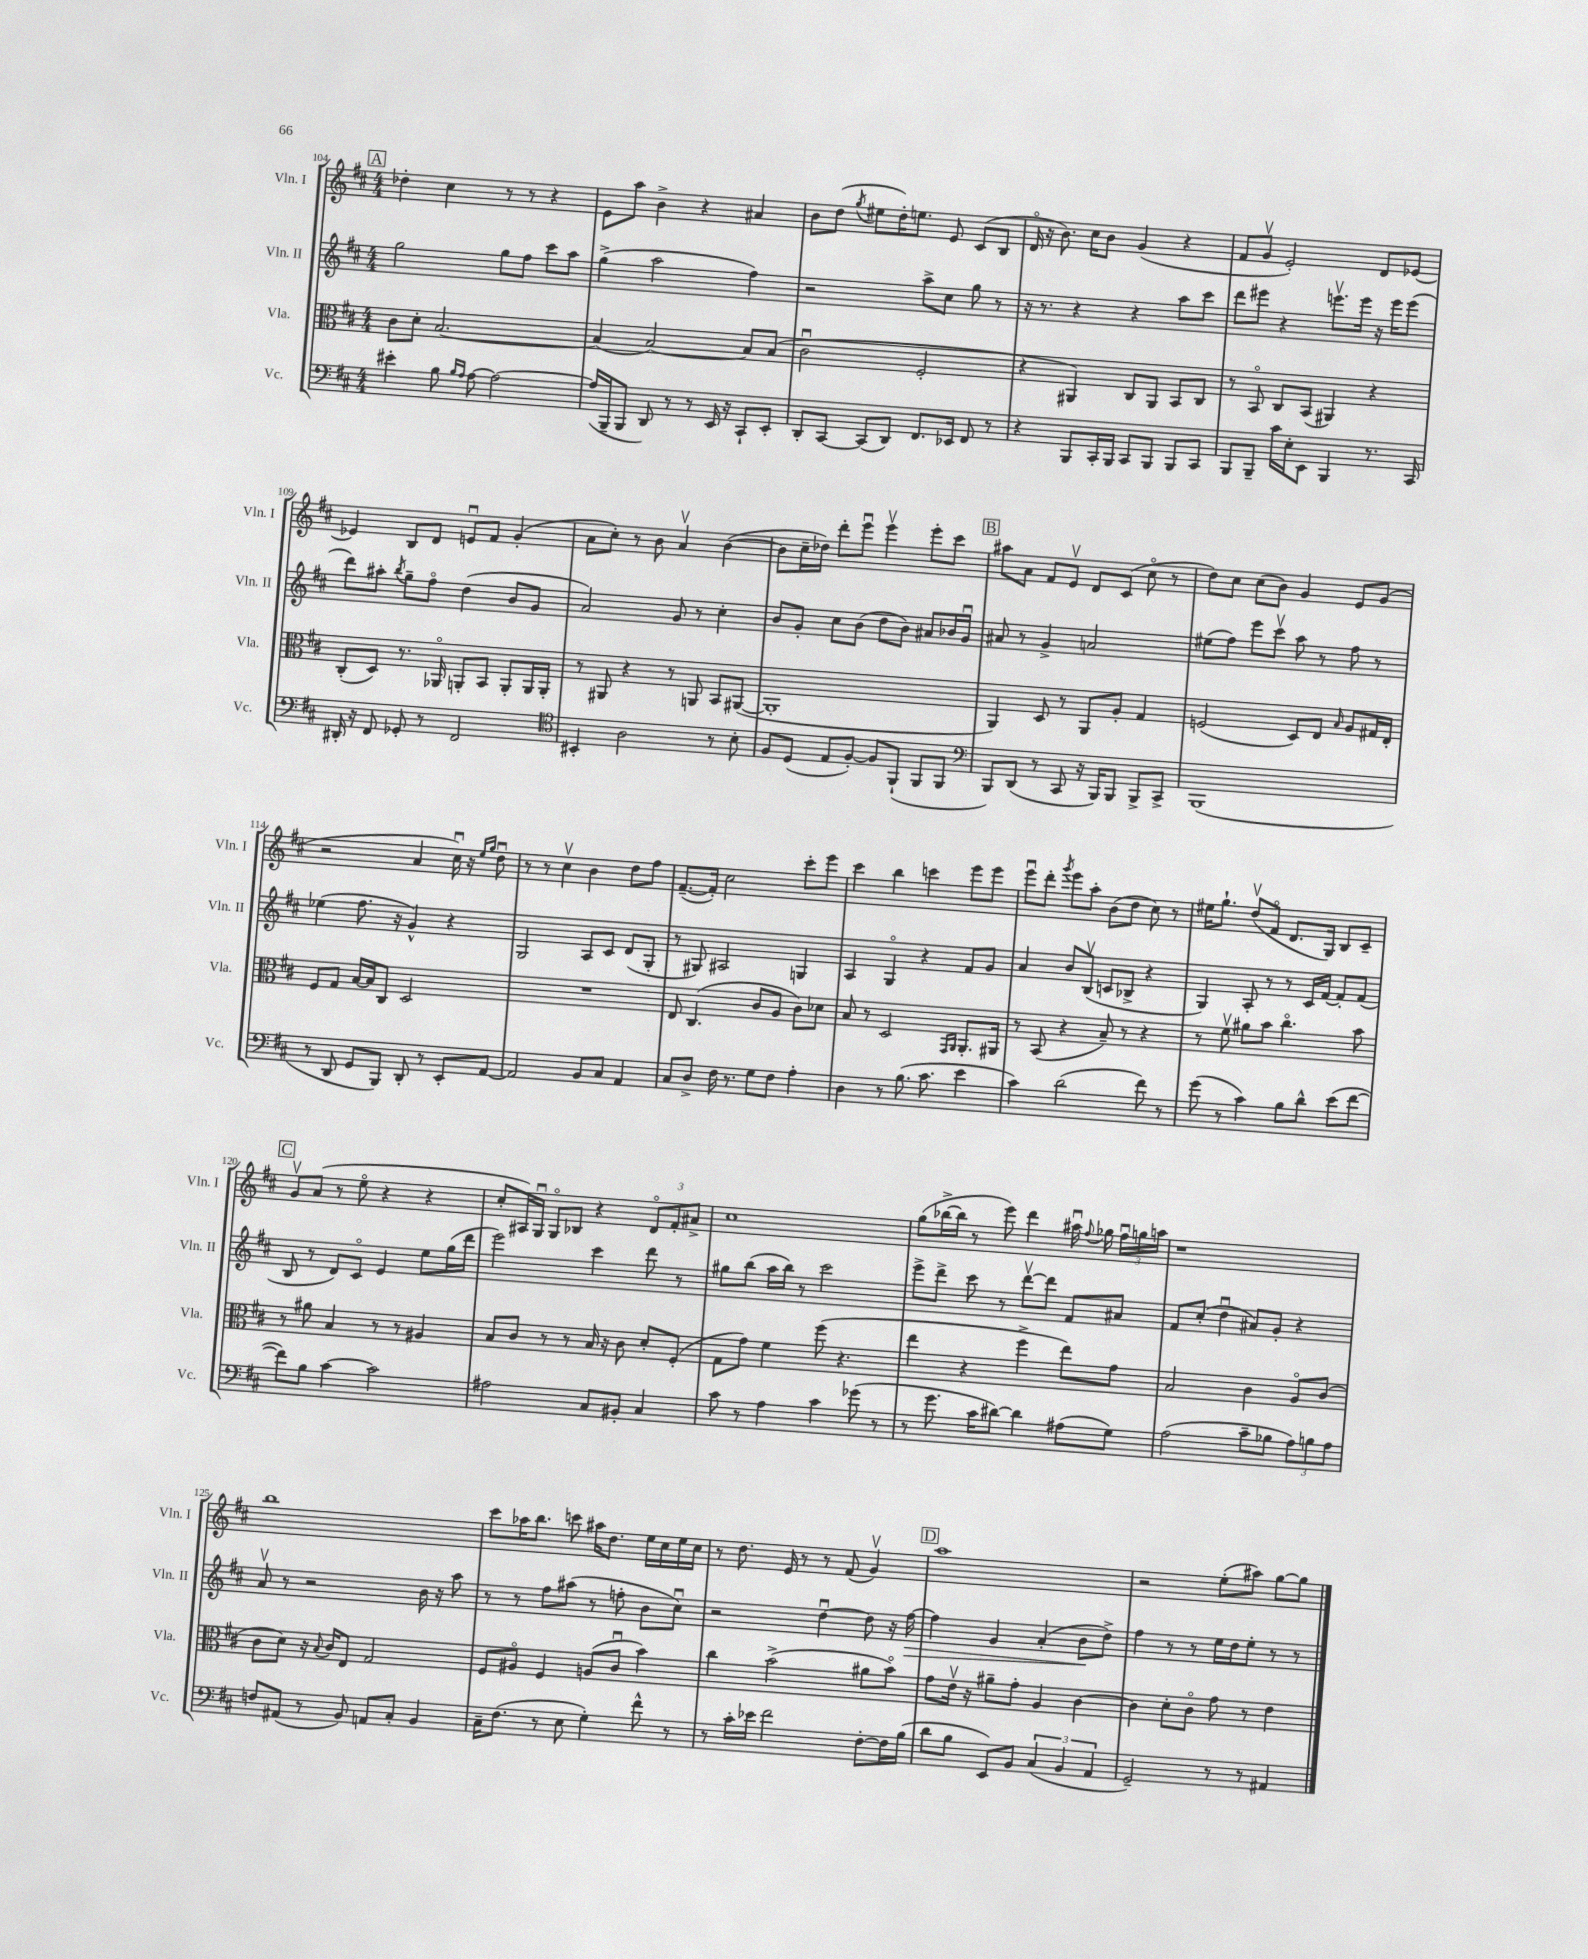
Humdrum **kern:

**kern	**kern	**kern	**dynam	**kern
*part4	*part3	*part2	*part2	*part1
*staff4	*staff3	*staff2	*staff2	*staff1
*I"Vc.	*I"Vla.	*I"Vln. II	*	*I"Vln. I
*I'Vc.	*I'Vla.	*I'Vln. II	*	*I'Vln. I
*clefF4	*clefC3	*clefG2	*	*clefG2
*k[f#c#]	*k[f#c#]	*k[f#c#]	*	*k[f#c#]
*M4/4	*M4/4	*M4/4	*	*M4/4
!!LO:REH:place=s1:t=A
=104	=104	=104	=104	=104
4e#X'\	8c#\L	2gg\	.	4dd-X'\
.	8d'\J	.	.	.
8B\	[2.B/	.	.	4cc#\
16qqB/LL	.	.	.	.
16qqA/JJ	.	.	.	.
[8A\	.	.	.	.
2A\_	.	8gg\L	.	8r
.	.	8ff#\J	.	8r
.	.	8ccc#\L	.	4r
.	.	8aa\J	.	.
=105	=105	=105	=105	=105
(16A/LL]	(4B/]	(4gg^\	.	8e\L
16BBB~/J	.	.	.	.
8BBB/J	.	.	.	8aa\J
8DD/)	[2B/)	2aa\	.	4b^\
8r	.	.	.	.
8r	.	.	.	4r
16EE/	.	.	.	.
16r	.	.	.	.
8CC#`/L	8B/L]	4ff#\)	.	4a#X/
8EE'/J	(8B/J	.	.	.
=106	=106	=106	=106	=106
8DD'/L	2c#u\	2r	.	8b\L
[8CC#/J	.	.	.	(8dd\J
.	.	.	.	8qgg/
(8CC#/L]	.	.	.	8ee#X\L
8DD/J)	.	.	.	16dd'\K)
.	.	.	.	8.een\J
8.FF#/L	2F#'/	8aa^\L	.	.
.	.	8cc#\J	.	8e/
16EE-X/Jk	.	.	.	.
8FF#/	.	8gg\	.	(8c#/L
8r	.	8r	.	8B/J
=107	=107	=107	=107	=107
4r	4r	16r	.	16d/
.	.	8.r	.	16r
.	.	.	.	8.b\)
8BBB/L	4AA#X/)	4r	.	.
.	.	.	.	16cc#\KL
16CC#'/L	.	.	.	8b\J
16BBB/JJ	.	.	.	.
8CC#/L	8C#/L	4r	.	(4g/
8BBB/J	8AA#/J	.	.	.
8BBB/L	8BB/L	8aa\L	.	4r
8CC#/J	8C#/J	8ccc#\J	.	.
=108	=108	=108	=108	=108
8BBB/L	8r	8ddd\L	.	8f#/L
8BBB~/J	8BB/	8eee#X\J	.	8gv/J
16c#\LL	8C#/L	4r	.	2e'/)
16E'\J	.	.	.	.
8EE\J	(8BB/J	.	.	.
4BBB/	4AA#X/)	8.eeenv\L	.	.
.	.	16eee\Jk	.	.
8.r	4r	16r	.	8d/L
.	.	16eee\KL	.	.
.	.	(8eee\J	.	[8e-X/J
16CC#/	.	.	.	.
!!LO:LB:g=z
=109	=109	=109	=109	=109
16DD#X'/	(8C#'/L	8ddd\L)	.	4e-X/]
16r	.	.	.	.
8FF#/	8D/J)	8aa#X'\J	.	.
.	.	8qbb/	.	.
8GG-X'/	8.r	8gg~\L	.	8B/L
8r	.	8ff#\J	.	8d/J
.	16AA-X/	.	.	.
2FF#/	8AAn'/L	(4dd\	.	8enu/L
.	8BB/J	.	.	8f#/J
.	8AA'/L	8b/L	.	(4g'/
.	16AA/L	8g/J	.	.
.	16AA'/JJ	.	.	.
=110	=110	=110	=110	=110
*clefC4	*	*	*	*
4BB#X'/	8r	2a/)	.	8a\L
.	8AA#X/	.	.	8cc#'\J)
2A\	4r	.	.	8r
.	.	.	.	8b\
.	8r	8g/	.	4av/
.	8AAn/	8r	.	.
8r	8BB/L	4cc#'\	.	([4b\
8B'\	([8AA#X/J	.	.	.
=111	=111	=111	=111	=111
8F#/L	1AA#']	8b/L	.	8b\L]
(8D/J	.	8g'/J	.	16cc#~\L
.	.	.	.	16dd-X\JJ)
8E/L	.	8cc#\L	.	8ddd'\L
[8F#'/J)	.	(8b\J	.	8eeeu\J
8F#/L]	.	8dd\L	.	4eeev\
(8FF#`/J	.	8b\J)	.	.
8FF#/L	.	8a#X/L	.	8eee'\L
8FF#/J	.	16b-X/L	.	8ccc#\J
.	.	16gu/JJ	.	.
!!LO:REH:place=s1:t=B
=112	=112	=112	=112	=112
*clefF4	*	*	*	*
8BBB/L)	4AA/)	8a#X/	.	8aa#X\L
(8DD/J	.	8r	.	8a\J
8r	8D/	4g^/	.	8f#/L
8CC#/	8r	.	.	8ev/J
16r	8AA/L	2an/	.	8d/L
16BBB/KL)	.	.	.	.
8BBB/J	8A'/J	.	.	(8c#/J
8BBB^/L	4G/	.	.	8cc#\
8CC#^/J	.	.	.	8r
=113	=113	=113	=113	=113
(1BBB	(2Fn/	(8ee#X\L	.	8dd\L)
.	.	8ff#\J)	.	8cc#\J
.	.	8eee\L	.	(8cc#\L
.	.	8ccc#v\J	.	8b\J)
.	8D/L)	8aa\	.	4g/
.	8E/J	8r	.	.
.	16qqB/	.	.	.
.	8A/L	8ff#\	.	8e/L
.	16G#X/L	8r	.	(8g/J
.	16E'/JJ	.	.	.
!!LO:LB:g=z
=114	=114	=114	=114	=114
8r	8F#/L	(4ee-X\	.	2r
8DD/	8G/J	.	.	.
8GG/L	[16B/LL	8.ff#\	.	.
.	16B/J]	.	.	.
8BBB/J)	8C#/J	.	.	.
.	.	16r	.	.
8DD'/	2D/	4g^^/)	.	4a/
8r	.	.	.	.
8EE'/L	.	4r	.	16cc#u\)
.	.	.	.	16r
.	.	.	.	16qqee/LL
.	.	.	.	16qqgg/JJ
[8AA/J	.	.	.	8ddu\
=115	=115	=115	=115	=115
2AA/]	1r	2G/	.	8r
.	.	.	.	8r
.	.	.	.	4cc#v\
8BB/L	.	8A/L	.	4b\
8C#/J	.	8c#/J	.	.
4AA/	.	(8d/L	.	8dd\L
.	.	8G'/J	.	8ff#\J
=116	=116	=116	=116	=116
8C#/L	8E/	8r	.	([8.f#~/L
8D^/J	(4.C#/	8G#X/)	.	.
.	.	.	.	16f#'/Jk])
16F#\	.	2A#X/	.	2cc#\
8.r	.	.	.	.
8G\L	8c#/L	.	.	.
8F#\J	8A/J	.	.	.
4A'\	8c#\L)	4Gn/	.	8ccc#'\L
.	8d-X\J	.	.	8eee\J
=117	=117	=117	=117	=117
4D\	8B/	4A/	.	4ccc#\
.	8r	.	.	.
8r	2D/	4G/	.	4bb\
(8.B\	.	.	.	.
.	.	4r	.	4cccn\
8.c#\	.	.	.	.
.	16qqGG/LL	.	.	.
.	16qqAA/JJ	.	.	.
4e\	8.AA'/L	8f#/L	.	8eee\L
.	.	8g/J	.	8eee\J
.	16AA#X/Jk	.	.	.
=118	=118	=118	=118	=118
4c#\)	8r	4a/	.	8eeeu\L
.	(8BB/	.	.	8ddd'\J
.	.	.	.	8qggg/
(2d\	4r	8b/L	.	8eee\L
.	.	(8Bv/J	.	8aa'\J
.	8B~/)	8cn/L	.	(8b\L
.	8r	8B-X^/J	.	8dd\J
8f#\)	4r	4r	.	8cc#\)
8r	.	.	.	8r
=119	=119	=119	=119	=119
(8g\	8r	4G/)	.	16ee#X\KL
.	.	.	.	8.gg`\J
8r	8f#v\	.	.	.
4c#\)	8a#X\L	8A'/	.	(8ddv/L
.	8b\J	8r	.	8f#/J
8B\L	4.cc#\	8r	.	8.d/L
8d^^\J	.	16c#/LL	.	.
.	.	[16f#/JJ	.	16G/Jk)
(8e\L	.	8f#'/L]	.	8B/L
[8f#\J	8b\	(8f#/J	.	8c#~/J
!!LO:LB:g=z
!!LO:REH:place=s1:t=C
=120	=120	=120	=120	=120
8f#\L])	8r	8B/	.	8gv/L
8B\J	8a#X\	8r	.	(8a/J
[4c#\	4B/	8d/L)	.	8r
.	.	8c#/J	.	8ee\
2c#\]	8r	4e/	.	4r
.	8r	.	.	.
.	4A#X/	8ee\L	.	4r
.	.	(16gg\L	.	.
.	.	16ddd\JJ	.	.
=121	=121	=121	=121	=121
2A#X\	8B/L	2eee\)	.	8cc#'/L
.	8c#/J	.	.	16A#X/L)
.	.	.	.	16Gu/JJ
.	8r	.	.	8G/L
.	8r	.	.	8B-X/J
8C#/L	16B/	4ccc#\	.	4r
.	16r	.	.	.
8BB#X'/J	8c#\	.	.	.
4C#/	8d'/L	8ddd\	.	12d/L
.	.	.	.	12f#'/
.	(8F#'/J	8r	.	.
.	.	.	.	12a#X^/J
=122	=122	=122	=122	=122
8c#\	8G\L	8gg#X\L	.	1cc#
8r	8g\J)	(8bb\J	.	.
4A\	4f#\	16aa\LL	.	.
.	.	16bb\JJ)	.	.
.	.	8r	.	.
4c#\	(8ff#\	2ccc#\	.	.
.	4.r	.	.	.
(8g-X\	.	.	.	.
8r	.	.	.	.
=123	=123	=123	=123	=123
8r	4ee\	8eee^\L	.	(8gg\L
8.g\	.	8ddd^\J	.	[16bb-X^\L
.	.	.	.	16bb-\JJ]
.	4r	8ccc#\	.	8r
16c#\KL	.	.	.	.
[8d#X\J)	.	8r	.	8eee\)
4d#\]	4ff#^\	[8dddv\L	.	4ddd\
.	.	8ddd\J]	.	.
(8A#X\L	8ee\L)	8f#/L	.	16aa#Xu\
.	.	.	.	8qqff#/
.	.	.	.	16gg-X\
8G\J)	8g\J	8a#X/J	.	24ff#u\LL
.	.	.	.	24ggn\
.	.	.	.	24aan\JJ
=124	=124	=124	=124	=124
(2A\	2B/	8f#/L	.	1r
.	.	(8cc#'/J	.	.
.	.	4ddu\	.	.
8c#~\L	4c#\	8a#X/L)	.	.
8B-X\J	.	8g'/J	.	.
12A\L)	8A/L	4r	.	.
12Bn\	.	.	.	.
.	(8c#/J	.	.	.
12A\J	.	.	.	.
!!LO:LB:g=z
=125	=125	=125	=125	=125
8Fn/L	8c#\L	8av/	.	1bb
(8AA#X/J	8d\J)	8r	.	.
8r	16r	2r	.	.
.	8qqB/	.	.	.
.	16c#/KL	.	.	.
8BB/)	8E/J	.	.	.
8AAn/L	2G/	.	.	.
8C#'/J	.	.	.	.
4BB/	.	16b\	.	.
.	.	16r	.	.
.	.	8aa\	.	.
=126	=126	=126	=126	=126
16C#~\KL	8F#/L	8r	.	8ccc#\L
(8.F#\J	.	.	.	.
.	8A#X/J	8r	.	16aa-X\K
.	.	.	.	8.bb\J
8r	4F#/	8ff#\L	.	.
8E\	.	(8aa#X\J	.	8cccn\
4G'\)	(8An/L	8r	.	16aa#X\KL
.	.	.	.	8.dd\J
.	8c#u/J	8ffn'\	.	.
8f#^^\	4b\)	8b\L	.	16ee\LL
.	.	.	.	16cc#\
8r	.	8cc#u\J)	.	16ee\
.	.	.	.	16cc#\JJ
=127	=127	=127	=127	=127
8r	4cc#\	2r	.	8r
16c#'\LL	.	.	.	8.dd\
16e-X\JJ	.	.	.	.
2f#\	(2b^\	.	.	.
.	.	.	.	16e/
.	.	.	.	8r
.	.	[4ddu\	.	8r
.	.	.	.	(8f#/
[8F#'\L	8a#X\L	8dd\]	.	4gv/)
16F#\L]	8b\J)	16r	.	.
!	!	!	!LO:HP:b	!
(16B\JJ	.	[16ff#\	>	.
!!LO:REH:place=s1:t=D
=128	=128	=128	=128	=128
8d\L	8g\L	4ff#\]	.	1aa
8B\J	16ev\Jk	.	.	.
.	16r	.	.	.
8EE/L)	8a#X~\L	4g/	.	.
8BB/J	8g'\J	.	.	.
(6C#/	4A/	(4a'/	.	.
6BB/	.	.	.	.
.	[4c#\	8b\L	.	.
6AA/	.	.	.	.
.	.	8dd^\J)	]	.
=129	=129	=129	=129	=129
2GG~/)	4c#\]	4ff#\	.	2r
.	8d'\L	8r	.	.
.	8c#\J	8r	.	.
8r	8g\	16ee\LL	.	(8ee'\L
.	.	16dd\J	.	.
8r	8r	8ee'\J	.	8aa#X\J)
4AA#X/	4e\	8r	.	[8gg\L
.	.	8r	.	8gg\J]
==	==	==	==	==
*-	*-	*-	*-	*-
